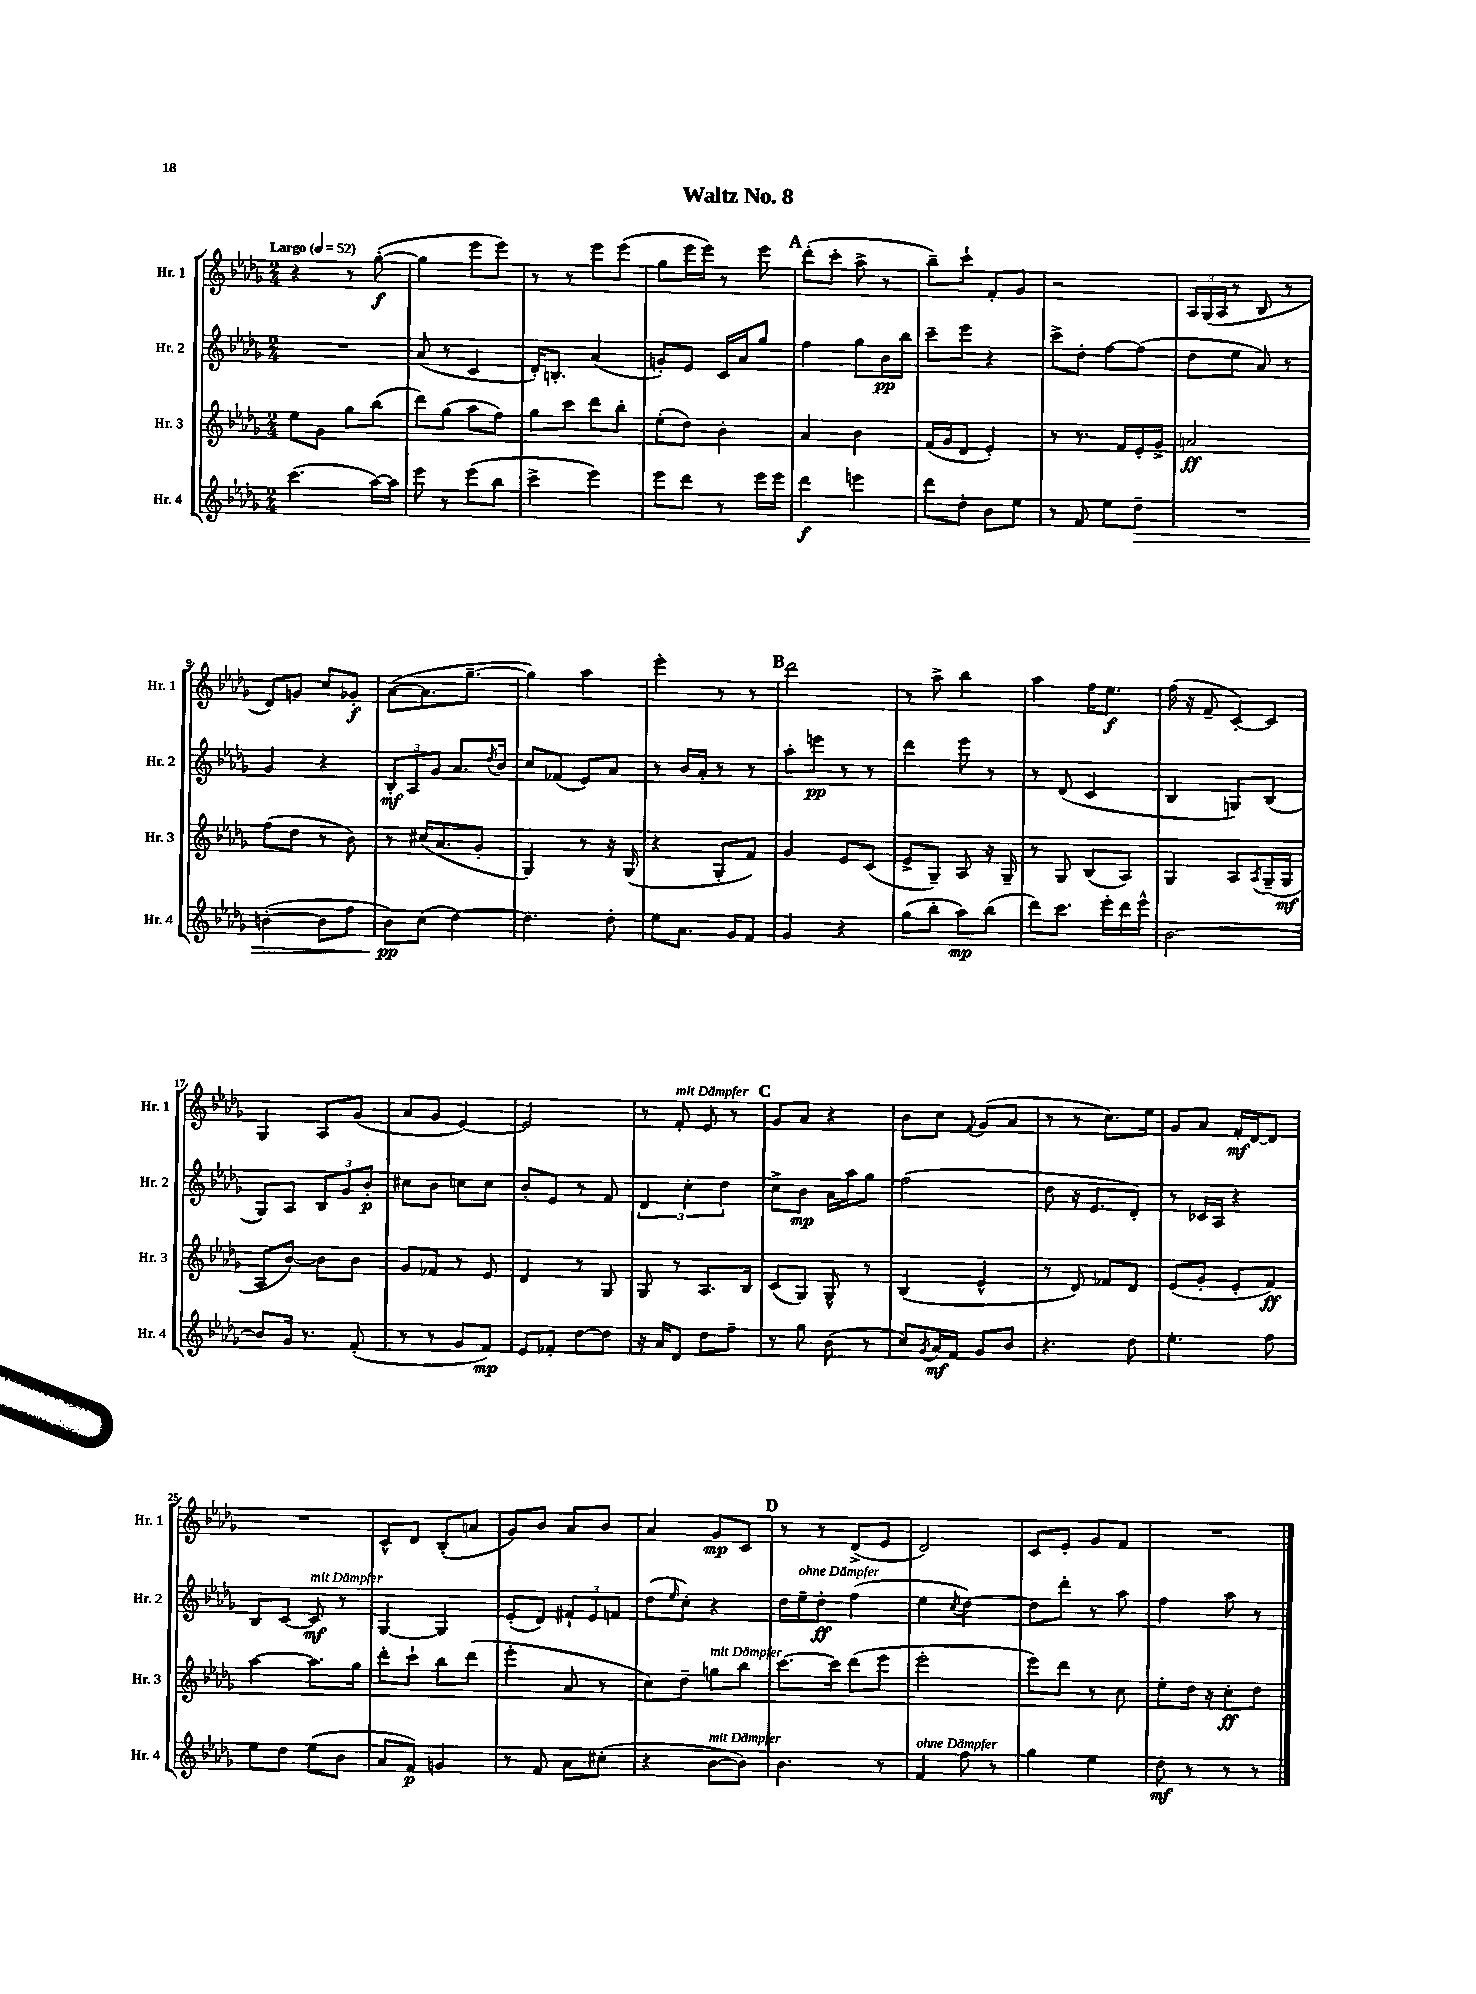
\header { title = "Waltz No. 8" }
<<
\new StaffGroup <<
\new Staff = "s0" \with { instrumentName = "Hr. 1" shortInstrumentName = "Hr. 1" } {
    \clef treble \key des \major \numericTimeSignature \time 2/4 \tempo "Largo" 4 = 52
    r4 r8 ges''8~-.\f( |
    ges''4 ees'''8 ees'''8) |
    r8 r8 ees'''8 ees'''8( |
    ges''8 ees'''16 ees'''16) r8 ees'''8 |
    \mark \markup { \bold "A" } des'''8-.( c'''8-. aes''8-> r8 |
    bes''8--) c'''8-! f'8-. ges'8 |
    r2 |
    \tuplet 3/2 { aes16 ges16( aes16 } r8 bes8 r8 |
    des'8) g'8 c''8 ges'8-.\f |
    aes'8~( aes'8. ges''8.~-- |
    ges''4) aes''4 |
    ees'''4-. r8 r8 |
    \mark \markup { \bold "B" } des'''2 |
    r8 aes''8-> bes''4 |
    aes''4 f''16 ees''8.\f |
    f''16( r16 f'8-- c'8~-.) c'8 |
    ges4 aes8 ges'8( |
    aes'8 ges'8 ees'4~) |
    ees'2 |
    r8 f'8-.^\markup { \italic "mit Dämpfer" } ees'8 r8 |
    \mark \markup { \bold "C" } ges'8 aes'8 r4 |
    bes'8 c''8 \appoggiatura { f'8 } ges'8( aes'8 |
    r8 r8 c''8.) ees''16 |
    ges'8 aes'8 f'16-.\mf des'16~ des'8 |
    R2 |
    c'8-^ des'8 bes8-.( a'8 |
    ges'8) bes'8 aes'8 bes'8 |
    aes'4 ges'8\mp c'8 |
    \mark \markup { \bold "D" } r8 r8 des'8->( ees'8 |
    des'2) |
    c'8 ees'8-. ges'8 f'8 |
    R2 \bar "|." |
}
\new Staff = "s1" \with { instrumentName = "Hr. 2" shortInstrumentName = "Hr. 2" } {
    \clef treble \key des \major \numericTimeSignature \time 2/4
    R2 |
    aes'8( r8 c'4 |
    des'16-.) b8.-. aes'4( |
    g'8-.) ees'8 c'16 aes'16 ges''8 |
    \mark \markup { \bold "A" } f''4 ges''8 bes'16\pp bes''16 |
    c'''8-- ees'''8 r4 |
    c'''8-> des''8-. f''8~ f''8( |
    des''8 ees''8 aes'8) r8 |
    ges'4 r4 |
    \tuplet 3/2 { bes8-.\mf aes8 ges'8 } aes'8. \acciaccatura { des''8 } bes'16 |
    c''8 fes'8( ees'8) aes'8 |
    r8 bes'16 aes'16-. r8 r8 |
    \mark \markup { \bold "B" } aes''8-. e'''8\pp r8 r8 |
    des'''4 ees'''8 r8 |
    r8 des'8( c'4 |
    bes4 g8) bes8( |
    ges8) aes8 \tuplet 3/2 { bes8 ges'8 bes'8-.\p } |
    cis''8 bes'8 c''8 c''8 |
    bes'8-. ees'8 r8 f'8 |
    \tuplet 3/2 { des'4 c''4-. des''4 } |
    \mark \markup { \bold "C" } c''8-> bes'8\mp aes'16 aes''16 ges''8 |
    f''2( |
    des''8 r16 ees'8. des'8-.) |
    r8 ces'16 aes16 r4 |
    bes8 c'8~ c'8\mf^\markup { \italic "mit Dämpfer" } r8 |
    ges4~ ges4 |
    ees'8-.( des'8) \tuplet 3/2 { fis'8-! ees'8 f'8 } |
    des''8( \grace { ees''16 } c''8-.) r4 |
    \mark \markup { \bold "D" } des''16 ees''16--^\markup { \italic "ohne Dämpfer" } des''8-.\ff f''4( |
    ees''4 \acciaccatura { c''8 } des''4~) |
    des''8 des'''8-. r8 aes''8 |
    f''4 aes''8 r8 \bar "|." |
}
\new Staff = "s2" \with { instrumentName = "Hr. 3" shortInstrumentName = "Hr. 3" } {
    \clef treble \key des \major \numericTimeSignature \time 2/4
    ees''8 ges'8 ges''8 bes''8( |
    des'''8) ges''8( aes''8 f''8) |
    ges''8 c'''8 des'''8 bes''8-. |
    ees''8-.( des''8) bes'4-. |
    \mark \markup { \bold "A" } aes'4 bes'4 |
    f'16( ges'16 des'8 ees'4-.) |
    r8 r8. f'16 ees'16-. ges'16-> |
    a'2\ff |
    f''8( des''8 r8 bes'8) |
    r8 cis''16( aes'8. ges'8-. |
    ges4) r8 r16 ges16( |
    r4 ges8-. f'8) |
    \mark \markup { \bold "B" } ges'4 ees'8 c'8( |
    ees'8-> ges8--) aes8 r16 ges16-- |
    r8 ges8 bes8( aes8) |
    ges4 aes8 \acciaccatura { aes8 } ges16--( ges16\mf |
    aes8 bes'8~) bes'8 bes'8 |
    ges'8 fes'8 r8 ees'8 |
    des'4 r8 ges8 |
    ges8 r8 aes8. bes16 |
    \mark \markup { \bold "C" } c'8( ges8) ges8-^ r8 |
    bes4( ees'4-^ |
    r8 des'8) fes'8 des'8 |
    ees'8( ges'8-. ees'8-. f'8\ff) |
    aes''4~ aes''8. ges''16 |
    des'''8-. c'''8-! bes''8 des'''8( |
    ees'''4-. aes'8 r8 |
    c''8) des''8-- g''8^\markup { \italic "mit Dämpfer" } bes''8 |
    \mark \markup { \bold "D" } c'''8.~ c'''16 des'''8( ees'''8 |
    ees'''2-. |
    ees'''8) des'''8 r8 c''8 |
    ees''8-. des''16 r16 c''8-.\ff des''8 \bar "|." |
}
\new Staff = "s3" \with { instrumentName = "Hr. 4" shortInstrumentName = "Hr. 4" } {
    \clef treble \key des \major \numericTimeSignature \time 2/4
    c'''4.( aes''16~) aes''16 |
    ees'''8 r8 ees'''8( bes''8 |
    c'''4-> ees'''4) |
    ees'''8 des'''8 r8 ees'''16 ees'''16 |
    \mark \markup { \bold "A" } des'''4\f e'''4 |
    des'''8 des''8-. bes'8 ees''8 |
    r8 f'8 ees''8 des''8--\> |
    R2 |
    b'4~-.( b'8 f''8 |
    bes'8\pp\!) c''8( des''4~) |
    des''4. des''8-. |
    ees''8 aes'8. ges'16 f'8 |
    \mark \markup { \bold "B" } ges'4 r4 |
    ges''8( bes''8-. aes''8\mp) bes''8( |
    des'''8) c'''8. ees'''16-. des'''16 ees'''16-^ |
    bes'2~ |
    bes'8 ges'16 r8. f'8-.( |
    r8 r8 ges'8 f'8\mp) |
    ees'8 fes'8-. des''8~ des''8 |
    r16 aes'16 des'8 des''8 f''8-- |
    \mark \markup { \bold "C" } r8 ges''8 bes'8( r8 |
    c''8) \acciaccatura { ges'8 } aes'16\mf f'16 ges'8 bes'8 |
    r4. des''8 |
    ees''4.-. f''8 |
    ees''8 des''8 ees''8( bes'8 |
    aes'8 f'8\p) g'4 |
    r8 f'8 aes'8 cis''8-.( |
    r4 bes'8~^\markup { \italic "mit Dämpfer" } bes'8) |
    \mark \markup { \bold "D" } bes'4. r8 |
    f'4^\markup { \italic "ohne Dämpfer" } f''8 r8 |
    ges''4 ees''4 |
    des''8\mf r8 r8 r8 \bar "|." |
}
>>
>>
